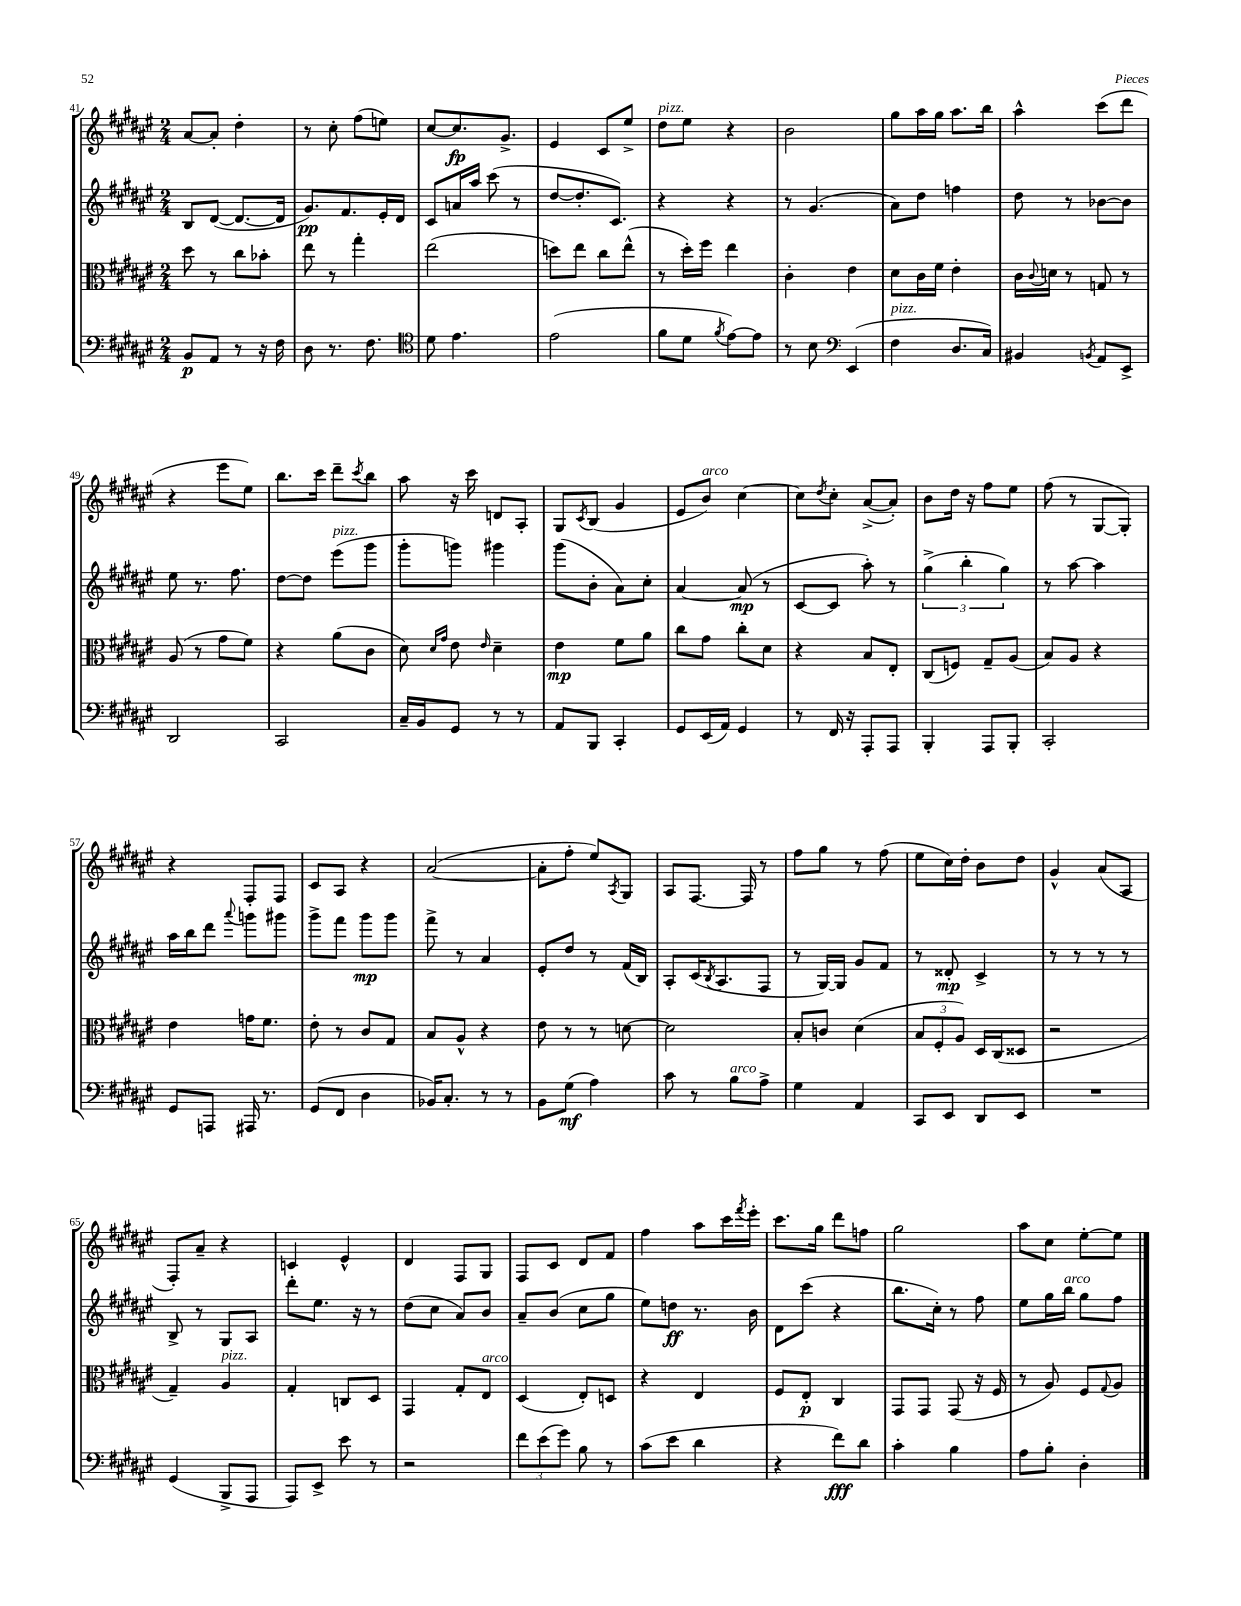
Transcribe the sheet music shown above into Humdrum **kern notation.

**kern	**kern	**kern	**kern
*staff4	*staff3	*staff2	*staff1
*clefF4	*clefC3	*clefG2	*clefG2
*k[f#c#g#d#a#e#]	*k[f#c#g#d#a#e#]	*k[f#c#g#d#a#e#]	*k[f#c#g#d#a#e#]
*M2/4	*M2/4	*M2/4	*M2/4
8BB	8dd#	8B	[8a#
8AA#	8r	([8d#	8a#']
8r	8cc#	8.d#_	4dd#'
16r	8b-'	.	.
16F#	.	16d#]	.
=	=	=	=
8D#	8ee#	8.g#)	8r
8.r	8r	.	8cc#'
.	.	8.f#	.
.	4gg#'	.	(8ff#
8.F#	.	.	.
.	.	16e#'	8ee)
.	.	16d#	.
=	=	=	=
*clefC4	*	*	*
8d#	(2ee#	8c#	[8cc#
4.e#	.	16a	8.cc#]
.	.	16aa#	.
.	.	(8ccc#	.
.	.	.	8.g#^
.	.	8r	.
=	=	=	=
(2e#	8dd)	[8dd#	4e#
.	8ee#	8.dd#']	.
.	8cc#	.	8c#
.	.	8.c#)	.
.	(8ee#^^	.	8ee#^
=	=	=	=
8f#	8r	4r	8dd#
8d#	16dd#')	.	8ee#
.	16ff#	.	.
8qf#	.	.	.
[8e#)	4ee#	4r	4r
8e#]	.	.	.
=	=	=	=
8r	4c#'	8r	2b
8B	.	(4.g#	.
*clefF4	*	*	*
(4EE#	4e#	.	.
=	=	=	=
4F#	8d#	8a#)	8gg#
.	16c#	8dd#	16aa#
.	16f#	.	16gg#
8.D#	4e#'	4ff	8.aa#
16C#)	.	.	16bb
=	=	=	=
4BB#	16c#	8dd#	4aa#^^
.	8qqc#	.	.
.	16d	.	.
.	8r	8r	.
8qBB	.	.	.
8AA#	8G	[8b-	(8ccc#
8EE#^	8r	8b-]	8ddd#
=	=	=	=
2DD#	(8A#	8ee#	4r
.	8r	8.r	.
.	8g#	.	8eee#
.	.	8.ff#	.
.	8f#)	.	8ee#)
=	=	=	=
2CC#	4r	[8dd#	8.bb
.	.	8dd#]	.
.	.	.	16ccc#
.	(8a#	(8eee#	8ddd#~
.	.	.	8qccc#
.	8c#	8ggg#	8bb
=	=	=	=
16C#~	8d#)	8ggg#'	8aa#
16BB	.	.	.
.	16qqd#	.	.
.	16qqg#	.	.
8GG#	8e#	8ggg)	16r
.	.	.	16ccc#
.	16qqe#	.	.
8r	4d#~	4ggg#	8d
8r	.	.	8A#'
=	=	=	=
8AA#	4e#	(8ggg#	8G#
.	.	.	8qc#
8BBB	.	8b'	(8B
4CC#'	8f#	8a#)	4g#
.	8a#	8cc#'	.
=	=	=	=
8GG#	8cc#	[4a#	8e#
(16EE#	8g#	.	8b)
16AA#)	.	.	.
4GG#	8cc#'	(8a#]	[4cc#
.	8d#	8r	.
=	=	=	=
8r	4r	[8c#	8cc#]
.	.	.	8qdd#
16FF#	.	8c#]	8cc#'
16r	.	.	.
8AAA#'	8B	8aa#')	([8a#^
8AAA#	8E#'	8r	8a#'])
=	=	=	=
4BBB'	(8C#	(6gg#^	8b
.	8F)	.	16dd#
.	.	6bb'	.
.	.	.	16r
8AAA#	8G#~	.	8ff#
.	.	6gg#)	.
8BBB'	(8A#	.	8ee#
=	=	=	=
2CC#'	8B)	8r	(8ff#
.	8A#	[8aa#	8r
.	4r	4aa#]	[8G#
.	.	.	8G#'])
=	=	=	=
8GG#	4e#	16aa#	4r
.	.	16bb	.
8AAA	.	8ddd#	.
.	.	8qqaaa#	.
16AAA#	16g	8ggg	8F#'
8.r	8.f#	.	.
.	.	8ggg#	8F#
=	=	=	=
(8GG#	8e#'	8ggg#^	8c#
8FF#	8r	8fff#	8A#
4D#	8c#	8ggg#	4r
.	8G#	8ggg#	.
=	=	=	=
16BB-)	8B	8fff#^	([2a#
8.C#'	.	.	.
.	8A#^^	8r	.
8r	4r	4a#	.
8r	.	.	.
=	=	=	=
8BB	8e#	8e#'	8a#']
(8G#	8r	8dd#	8ff#'
4A#)	8r	8r	8ee#)
.	.	.	8qA#
.	[8d	(16f#	8G#
.	.	16B)	.
=	=	=	=
8c#	2d]	8A#'	8A#
8r	.	(16c#	[8.F#
.	.	8qB	.
.	.	8.A#	.
8B	.	.	.
.	.	.	16F#]
8A#^	.	8F#	8r
=	=	=	=
4G#	8B'	8r	8ff#
.	8c	[16G#)	8gg#
.	.	16G#]	.
4AA#	(4d#	8g#	8r
.	.	8f#	(8ff#
=	=	=	=
8CC#	12B	8r	8ee#
.	12F#'	.	.
8EE#	.	8d##'	16cc#)
.	12A#)	.	.
.	.	.	16dd#'
8DD#	16D#	4c#^	8b
.	(16C#	.	.
8EE#	8D##	.	8dd#
=	=	=	=
2r	2r	8r	4g#^^
.	.	8r	.
.	.	8r	(8a#
.	.	8r	8A#
=	=	=	=
(4GG#	4G#~)	8B^	8F#')
.	.	8r	8a#~
8BBB^	4A#	8G#	4r
8AAA#	.	8A#	.
=	=	=	=
8AAA#)	4G#'	8ddd#'	4c
8EE#^	.	8.ee#	.
8e#	8C	.	4e#^^
.	.	16r	.
8r	8D#	8r	.
=	=	=	=
2r	4GG#	(8dd#	4d#
.	.	8cc#	.
.	8G#'	8a#)	8F#
.	8E#	8b	8G#
=	=	=	=
12f#	(4D#	8a#~	8F#
(12e#	.	.	.
.	.	(8b	8c#
12g#)	.	.	.
8B	8E#')	8cc#	8d#
8r	8D	8gg#	8f#
=	=	=	=
(8c#	4r	8ee#)	4ff#
8e#	.	8dd	.
4d#	4E#	8.r	8aa#
.	.	.	16ccc#
.	.	.	8qfff#
.	.	16b	16eee#'
=	=	=	=
4r	8F#	8d#	8.ccc#
.	8E#'	(8ccc#	.
.	.	.	16gg#
8f#)	4C#	4r	8ddd#
8d#	.	.	8ff
=	=	=	=
4c#'	8GG#	8.bb	2gg#
.	8GG#	.	.
.	.	16cc#')	.
4B	(8GG#	8r	.
.	16r	8ff#	.
.	16F#	.	.
=	=	=	=
8A#	8r	8ee#	8aa#
8B'	8A#)	16gg#	8cc#
.	.	16bb	.
4D#'	8F#	8gg#	[8ee#'
.	8qqG#	.	.
.	8A#	8ff#	8ee#]
==	==	==	==
*-	*-	*-	*-
